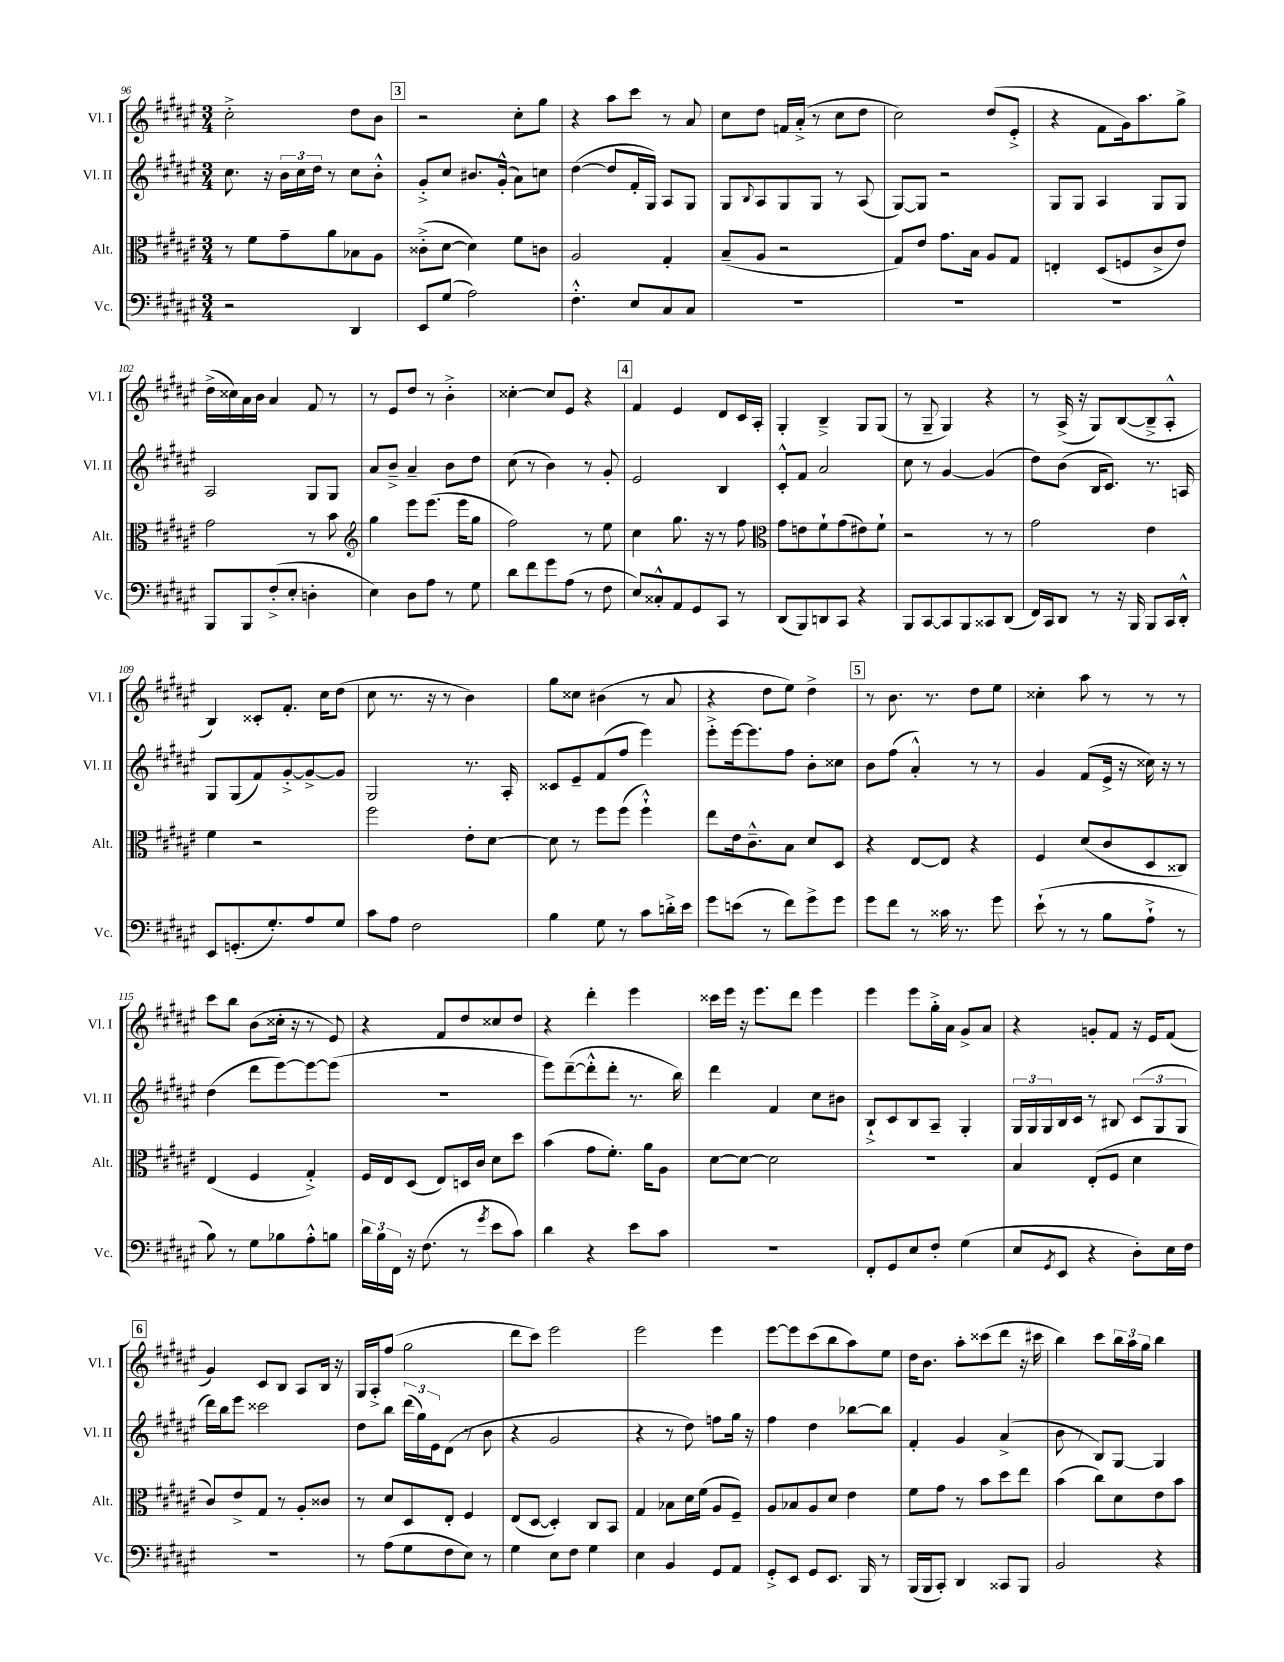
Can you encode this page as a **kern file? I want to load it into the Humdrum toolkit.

**kern	**kern	**kern	**kern
*staff4	*staff3	*staff2	*staff1
*clefF4	*clefC3	*clefG2	*clefG2
*k[f#c#g#d#a#e#]	*k[f#c#g#d#a#e#]	*k[f#c#g#d#a#e#]	*k[f#c#g#d#a#e#]
*M3/4	*M3/4	*M3/4	*M3/4
2r	8r	8.cc#\	2cc#'^\
.	8f#\L	.	.
.	.	16r	.
.	8g#~\	24b\LL	.
.	.	24cc#\	.
.	.	24dd#\JJ	.
.	8a#\	8r	.
4DD#/	8B-\	8cc#\L	8dd#\L
.	8A#\J	8b'^^\J	8b\J
=	=	=	=
8EE#/L	(8c##'^\L	8g#'^/L	2r
(8G#/J	[8d#\J	8cc#/J	.
2A#\)	4d#\])	8.b#/L	.
.	.	(16g#'^^/Jk	.
.	8f#\L	8a#\L)	8cc#'\L
.	8c\J	8cc\J	8gg#\J
=	=	=	=
4.F#'^^\	2A#/	([4dd#\	4r
.	.	8dd#/]L	8aa#\L
8E#/L	.	16f#'/L	8ccc#\J
.	.	16G#/JJ)	.
8C#/	4G#'/	8A#/L	8r
8C#/J	.	8G#/J	8a#/
=	=	=	=
2.r	(8B~/L	8G#/L	8cc#\L
.	.	8qqB/	.
.	8A#/J	8A#/	8dd#\J
.	2r	8G#/	16f/LL
.	.	.	(16a#'^/JJ
.	.	8G#/J	8r
.	.	8r	8cc#\L
.	.	(8A#/	8dd#\J
=	=	=	=
2.r	8G#/L)	[8G#/L)	2cc#\)
.	8e#/J	8G#/]J	.
.	8.g#\L	2r	.
.	16B\Jk	.	.
.	8A#/L	.	(8dd#/L
.	8G#/J	.	8e#'^/J
=	=	=	=
2.r	4E'/	8G#/L	4r
.	.	8G#/J	.
.	(8D#/L	4A#/	8f#\L
.	8F/	.	16g#\k)
.	.	.	8.aa#\
.	8c#^/	8G#/L	.
.	8e#/J)	8G#/J	8gg#^\J
=	=	=	=
8BBB/L	2g#\	2A#/	(16dd#^\LL
.	.	.	16cc##\)
8BBB/	.	.	16a#\
.	.	.	16b\JJ
(8F#'^/	.	.	4a#/
8E#'/J	.	.	.
4D'\	8r	8G#/L	8f#/
.	8b\	8G#/J	8r
=	=	=	=
*	*clefG2	*	*
4E#\)	4gg#\	8a#/L	8r
.	.	8b~^/J	8e#/L
8D#\L	8eee#\L	4a#~/	8dd#/J
8A#\J	(8.eee#\J	.	8r
8r	.	8b\L	4b'^\
.	16eee#\LK	.	.
8G#\	8gg#\J	8dd#\J	.
=	=	=	=
8d#\L	2ff#\)	(8cc#\	[4cc##'\
8f#\	.	8r	.
8g#\	.	4b\)	8cc##/]L
(8A#\J	.	.	8e#/J
8r	8r	8r	4r
8F#\	8ee#\	8g#'/	.
=	=	=	=
8E#/L)	4cc#\	2e#/	4f#/
8C##'^^/	.	.	.
8AA#/	8.gg#\	.	4e#/
8GG#/	.	.	.
.	16r	.	.
8CC#/J	8r	4B/	8d#/L
8r	8ff#\	.	16c#/L
.	.	.	16A#'/JJ
=	=	=	=
*	*clefC3	*	*
(8DD#/L	8g#\L	8c#'^^/L	4G#'/
8BBB/)	8e\	8f#/J	.
8DD/	8f#`\	2a#/	4B~^/
8CC#/J	(8g#\	.	.
4r	8e#\)	.	8G#/L
.	8f#`\J	.	(8G#/J
=	=	=	=
8BBB/L	2r	8cc#\	8r
[8CC#/	.	8r	8G#~/
8CC#/]	.	[4g#/	4G#/)
8BBB/	.	.	.
8CC##/	8r	(4g#/]	4r
(8DD#/J	8r	.	.
=	=	=	=
16FF#/LL)	2g#\	8dd#\L)	8r
16CC#/J	.	.	.
8DD#/J	.	(8b\J	(16A#^/
.	.	.	16r
8r	.	16B/LK	8G#/L)
.	.	8.c#/J)	.
16r	.	.	([8B/
16BBB/	.	.	.
8BBB/L	4e#\	8.r	8B~^/]
16CC#/L	.	.	8A#'^^/J
16DD#'^^/JJ	.	16A/	.
=	=	=	=
8EE#/L	4f#\	8G#/L	4B/)
(8.GG'/	.	(8G#/	.
.	2r	8f#/)	8c##'/L
8.G#'/)	.	.	.
.	.	[8g#'^/	8.f#'/J
8A#/	.	8g#^/_	.
.	.	.	16cc#\LK
8G#/J	.	8g#/]J	(8dd#\J
=	=	=	=
8c#\L	2ff#\	2G#/	8cc#\
8A#\J	.	.	8.r
2F#\	.	.	.
.	.	.	16r
.	.	.	8r
.	8e#'\L	8.r	4b\)
.	[8d#\J	.	.
.	.	16A#'/	.
=	=	=	=
4B\	8d#\]	8c##/L	8gg#\L
.	8r	8e#~/	8cc##\J
8G#\	8ff#\L	(8f#/	(4b#\
8r	(8ff#\J	8ff#/J	.
8c#\L	4ff#`^^\)	4eee#\)	8r
16d'^\L	.	.	8a#/
16e#\JJ	.	.	.
=	=	=	=
8g#\L	8ee#\L	8eee#'^\L	4r
(8e\J	16e#\k	[16eee#\k	.
.	8.c#~^^\	8.eee#\]	.
8r	.	.	8dd#\L
8f#\L)	8B\J	8ff#\J	8ee#\J)
8g#^\	8d#/L	8b'\L	4dd#^\
8g#\J	8D#/J	8cc##\J	.
=	=	=	=
8g#\L	4r	8b\L	8r
8f#\J	.	(8ff#\J	8.b\
8r	[8E#/L	4a#'^^/)	.
.	.	.	8.r
16c##\	8E#/]J	.	.
8.r	.	.	.
.	4r	8r	8dd#\L
8g#\	.	8r	8ee#\J
=	=	=	=
(8e#`\	4F#/	4g#/	4cc##'\
8r	.	.	.
8r	(8d#/L	(8f#/L	8aa#\
8B\L	8c#/	16e#^/Jk	8r
.	.	16r	.
8A#`^\J	8D#/	16cc##\)	8r
.	.	16r	.
8r	8C##/J)	8r	8r
=	=	=	=
8B\)	(4E#/	(4dd#\	8ccc#\L
8r	.	.	8bb\J
8G#\L	4F#/	8ddd#\L	(8b\L
8B-\	.	[8eee#\)	16cc##'\Jk
.	.	.	16r
8A#'^^\	4G#'^/)	8eee#\_	8r
8B\J	.	(8eee#\]J	8e#/)
=	=	=	=
24d#\LL	16F#/LL	2.r	4r
24B\	.	.	.
.	16E#/J	.	.
24FF#\JJ	.	.	.
16r	(8D#/J	.	.
(8.F#\	.	.	.
.	8E#/L)	.	8f#/L
8r	16D/L	.	8dd#/
.	16c#/JJ	.	.
8qg#/	.	.	.
8e#\L	8d#\L	.	8cc##/
8c#\J)	8dd#\J	.	8dd#/J
=	=	=	=
4d#\	(4b\	8eee#\L)	4r
.	.	([8ddd#~\	.
4r	8g#\L	8ddd#'^^\]	4ddd#'\
.	8.f#'\J)	8ddd#'\J	.
8e#\L	.	8.r	4eee#\
.	16a#\LK	.	.
8c#\J	8A#\J	.	.
.	.	16bb\)	.
=	=	=	=
2.r	[8d#\L	4ddd#\	16ccc##\LL
.	.	.	16eee#\JJ
.	8d#\_J	.	16r
.	.	.	8.eee#\L
.	2d#\]	4f#/	.
.	.	.	8ddd#\J
.	.	8cc#\L	4eee#\
.	.	8b#\J	.
=	=	=	=
8FF#'/L	2.r	8B`^/L	4eee#\
8GG#/	.	8c#/	.
8E#/	.	8B/	8eee#\L
8F#'/J	.	8A#~/J	16gg#'^\L
.	.	.	16a#\JJ
(4G#\	.	4G#'/	8g#^/L
.	.	.	8a#/J
=	=	=	=
8E#/L	4B/	24G#/LL	4r
.	.	24G#/	.
.	.	24G#/	.
8qGG#/	.	.	.
8EE#/J	.	16B/	.
.	.	16c#/JJ	.
4r	(8E#'/L	8r	8g'/L
.	8F#/J	8B#/	8f#/J
8D#'\L)	4d#\	(12c#/L	16r
.	.	.	16e#/LK
.	.	12G#/	.
16E#\L	.	.	(8f#/J
.	.	12G#/J	.
16F#\JJ	.	.	.
=	=	=	=
2.r	8c#/L)	16ddd#\LL)	4g#/)
.	.	16bb\J	.
.	8e#^/	8eee#\J	.
.	8G#/J	2ccc##\	8c#/L
.	8r	.	8B/J
.	8A#'/L	.	8A#/L
.	8c##/J	.	16B/Jk
.	.	.	16r
=	=	=	=
8r	8r	8dd#\L	16G#/LL
.	.	.	16A#'^/J
(8A#\L	8d#/L	8bb\J	(8ff#/J
8G#\	8D#/	(24ddd#\LL	2gg#\
.	.	24gg#\)	.
.	.	24e#\J	.
8F#\	8E#'/J	(8d#\J	.
8E#\J)	4F#/	8r	.
8r	.	8b\	.
=	=	=	=
4G#\	(8E#/L	4r	8ddd#\L
.	[8D#/J	.	8ccc#\J)
8E#\L	4D#'/])	2g#/	2eee#\
8F#\J	.	.	.
4G#\	8C#/L	.	.
.	8BB/J	.	.
=	=	=	=
4E#\	4G#/	4r	2eee#\
4BB/	8B-\L	8r	.
.	16d#\L	8dd#\)	.
.	(16f#\JJ	.	.
8GG#/L	8A#/L	8ff\L	4eee#\
8AA#/J	8F#~/J)	16gg#\Jk	.
.	.	16r	.
=	=	=	=
8GG#'^/L	8A#/L	4ff#\	[8eee#\L
8EE#/J	8B-/	.	8eee#\]
8GG#/L	8A#/	4dd#\	(8ccc#\
8.EE#/J	8d#/J	.	8bb\
.	4e#\	[8bb-\L	8aa#\)
16BBB/	.	.	.
8r	.	8bb-\]J	8ee#\J
=	=	=	=
(16BBB/LL	8f#\L	4f#'/	16dd#\LK
16BBB/J	.	.	8.b\J
8CC#'/J)	8g#\J	.	.
4DD#/	8r	4g#/	8aa#'\L
.	8b\L	.	(8ccc##\
8CC##/L	8dd#\	(4a#^/	8ddd#\J
8BBB/J	8ee#\J	.	16r
.	.	.	16ccc#\
=	=	=	=
2BB/	(4b\	8b\	4bb\)
.	.	8r	.
.	8cc#\L)	8B/L)	8ccc#\L
.	8d#\	[8G#/J	24bb\L
.	.	.	24aa#\
.	.	.	24gg#\JJ
4r	8e#\	4G#/]	4bb\
.	8b\J	.	.
==	==	==	==
*-	*-	*-	*-
